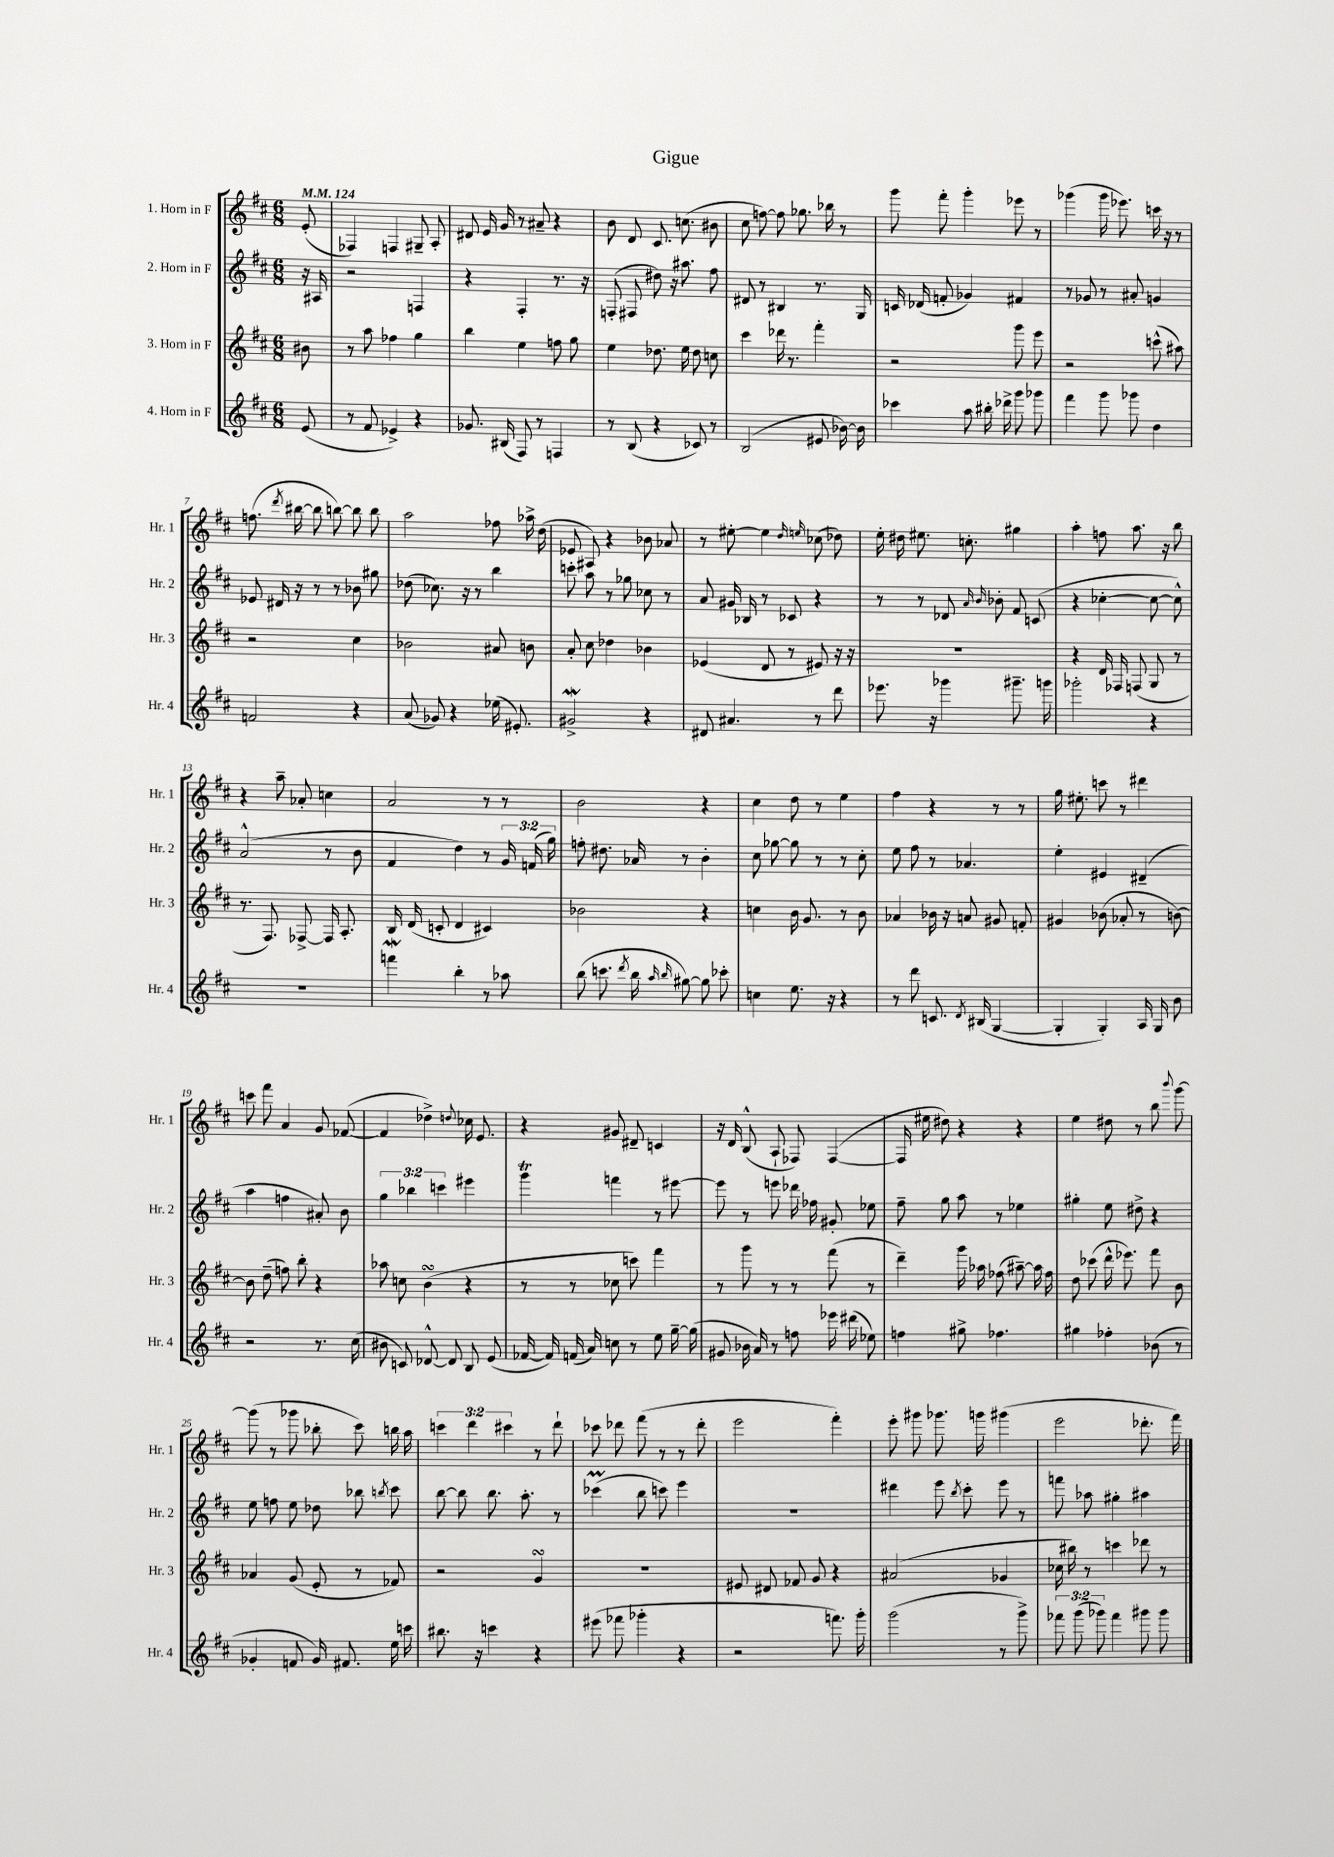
\header { title = "Gigue" }
<<
\new StaffGroup <<
\new Staff = "s0" \with { instrumentName = "1. Horn in F" shortInstrumentName = "Hr. 1" } {
    \clef treble \key d \major \numericTimeSignature \time 6/8 \override Staff.TupletNumber.text = #tuplet-number::calc-fraction-text \partial 8 \tempo 4 = 124
    \autoBeamOff e'8-.( |
    fes4) f4 gis8-- a8-. |
    dis'8 e'16 g'16 r8 ais'8-- r4 |
    b'8 d'8 cis'8. c''8.( bis'8 |
    cis''8 f''8~) f''8 ges''8. bes''16 r8 |
    g'''8 fis'''8-. g'''4-. ees'''8 r8 |
    ges'''4( ges'''16 ees'''8.) c'''16 r16 r8 |
    f''8.( \acciaccatura { d'''8 } bis''16~ bis''8 b''8~) b''8 b''8 |
    a''2 fes''8 aes''16-> d''16( |
    ees'8 ais8) r4 bes'8 aes'8 |
    r8 eis''8~-. eis''4 \grace { d''16 e''16 } ces''8( des''8) |
    e''16-. dis''16 eis''8. c''8.-. gis''4 |
    a''4-. f''8 a''8. r16 b''8 |
    r4 a''8-- aes'8-. c''4 |
    a'2 r8 r8 |
    b'2 r4 |
    cis''4 d''8 r8 e''4 |
    fis''4 r4 r8 r8 |
    g''16 eis''8.-. c'''8 r8 dis'''4 |
    c'''8 fis'''8 a'4 g'8 fes'8~( |
    fes'4 des''4->) \appoggiatura { d''8 } ces''16 e'8. |
    r4 gis'8 dis'8-- c'4 |
    r16 d'16 b8-^( a8-! fes8) fes4~( |
    fes16 eis''16 dis''8) r4 r4 |
    e''4 dis''8 r8 b''8 \appoggiatura { b'''8 } g'''8~ |
    g'''8( r8 ges'''8 bes''8-. cis'''8) b''16 a''16 |
    \tuplet 3/2 { c'''4 d'''4 cis'''4 } r8 d'''8-! |
    ces'''8 des'''8 fis'''8( r8 r8 des'''8-. |
    e'''2 fis'''4-.) |
    e'''8-. gis'''8 ges'''8. g'''16 gis'''4( |
    e'''2 des'''8.-. fis'''16) \bar "|." |
}
\new Staff = "s1" \with { instrumentName = "2. Horn in F" shortInstrumentName = "Hr. 2" } {
    \clef treble \key d \major \numericTimeSignature \time 6/8 \override Staff.TupletNumber.text = #tuplet-number::calc-fraction-text \partial 8
    \autoBeamOff r16 ais16 |
    r2 f4 |
    r4 fis4-. r8. r16 |
    f8-.( fis8 dis''8) r16 ais''8. fis''8 |
    dis'8 r8 bis4 r8. g16 |
    c'16 des'16( f'8-. ges'4) fis'4 |
    r8 ges'8 r8 ais'8-. g'4 |
    ees'8 dis'16 r16 r8 r8 bes'8 gis''8 |
    des''8( ces''8.) r16 r8 b''4 |
    c'''8-. a''8 r8 ges''8 ces''8 r8 |
    a'8 gis'16 bes16 r8 ces'8 r4 |
    r8 r8 des'8 \grace { a'16 b'16 } bes'8-. fis'8 c'8( |
    r4 ces''4~-. ces''8~ ces''8-^) |
    a'2-^( r8 b'8 |
    fis'4 d''4) r8 \tuplet 3/2 { g'16 f'16( g''16) } |
    f''8-. dis''8. aes'16 r8 b'4-. |
    cis''8 ges''8~ ges''8 r8 r8 cis''8-. |
    e''8 fis''8 r8 aes'4. |
    e''4-. eis'4 dis'4--( |
    a''4 f''4 ais'8-.) b'8 |
    \tuplet 3/2 { g''4 bes''4 c'''4 } eis'''4 |
    g'''4\trill f'''4 r8 eis'''8~ |
    eis'''8 r8 e'''8 des'''16 fes''16 gis'8-. ees''8 |
    fis''8-- g''8 a''8 r8 ees''4 |
    gis''4-. e''8 dis''8-> r4 |
    e''8 f''8 e''8 des''8 bes''8 \acciaccatura { b''8 } cis'''8 |
    b''8~ b''8 b''8. a''8.-. r8 |
    ces'''4\prall( b''8 c'''8) e'''4 |
    R2. |
    dis'''4 e'''8 \acciaccatura { b''8 } cis'''8-. e'''8 r8 |
    f'''8 aes''8 gis''4-. ais''4 \bar "|." |
}
\new Staff = "s2" \with { instrumentName = "3. Horn in F" shortInstrumentName = "Hr. 3" } {
    \clef treble \key d \major \numericTimeSignature \time 6/8 \partial 8
    \autoBeamOff bis'8 |
    r8 a''8 fes''4 g''4 |
    b''4 e''4 f''8 g''8 |
    e''4 des''8. e''16 des''8 c''8 |
    cis'''4 des'''16 r8. fis'''4-. |
    r2 g'''8 e'''8 |
    r2 c'''8-^( ais''8) |
    r2 cis''4 |
    bes'2 ais'8 b'8 |
    a'8-. cis''8 des''4 bes'4 |
    ees'4( d'8 r8 eis'8) r16 r16 |
    R2. |
    r4 d'16 fes16 f8( g8 r8 |
    r8. fis8.) fes8~-> fes16 a8.-. |
    b16 d'16( c'8-. d'4 cis'4) |
    bes'2 r4 |
    c''4 b'16 g'8. r8 b'8 |
    aes'4 bes'16 r16 a'8 gis'8 f'8-. |
    gis'4 bes'8( aes'8-. r8 b'8~) |
    b'8 d''8--( f''8) b''8-. r4 |
    aes''8 c''8 b'4\turn( r4 |
    r8 r8 ces''8 c'''8) fis'''4 |
    r8 g'''8 r8 r8 fis'''8( r8 |
    d'''4--) g'''16 aes''16 fes''8( ais''8~--) ais''16 fes''16 |
    d''8 ces'''8( d'''16-^ ees'''8.) fis'''8 b'8 |
    aes'4 g'8( e'8-. r8 fes'8) |
    r2 g'4\turn |
    R2. |
    eis'8 dis'8 fes'8 g'8 r4 |
    ais'2( ges'4 |
    ces''16 bis''16) r8 c'''4 des'''8 r8 \bar "|." |
}
\new Staff = "s3" \with { instrumentName = "4. Horn in F" shortInstrumentName = "Hr. 4" } {
    \clef treble \key d \major \numericTimeSignature \time 6/8 \override Staff.TupletNumber.text = #tuplet-number::calc-fraction-text \partial 8
    \autoBeamOff e'8( |
    r8 fis'8 ees'4->) r4 |
    ges'8. bis16( fis8) r8 f4 |
    r8 b8( r4 ces'8) r8 |
    b2( eis'8 bes'16~) bes'16 |
    ces'''4 a''8 bis''16-. des'''16-> g'''8 ges'''8 |
    fis'''4 g'''8 ges'''8 d''4 |
    f'2 r4 |
    a'8( ges'8) r4 ees''16( eis'8.-.) |
    gis'2->\mordent r4 |
    dis'8 ais'4. r8 d'''8 |
    ees'''8. r16 ges'''4 gis'''8.-- g'''16 |
    ges'''2-. r4 |
    R2. |
    f'''4\mordent b''4-. r8 aes''8 |
    b''8( c'''8. \acciaccatura { d'''8 } b''16 \grace { a''16 b''16 } gis''8~) gis''8 ces'''8-. |
    c''4 e''8. r16 r4 |
    r8 d'''8 c'8. \acciaccatura { d'8 } bis16( g4~ |
    g4-. g4-.) a16 g16 b'8 |
    r2 r8. cis''16( |
    bis'8 c'8) des'8~-^ des'8 b8 e'8( |
    fes'16~ fes'16) f'16( a'16) c''8 r8 e''8 g''16~-- g''16( |
    gis'8 bes'16 a'16) r8 f''8 ees'''16 dis'''16( ees''8) |
    f''4 gis''8-> fes''4. |
    gis''4 fes''4-. bes'8( r8 |
    ges'4-. f'8 ges'16) fis'8. e''16 c'''16 |
    bis''8. r16 c'''4 r4 |
    eis'''8( fes'''8 ges'''4-. r4 |
    r2 f'''8.) g'''16-. |
    g'''2( r8 g'''8->) |
    \tuplet 3/2 { fes'''8 g'''8( ges'''8) } fes'''4 gis'''8 gis'''8 \bar "|." |
}
>>
>>
